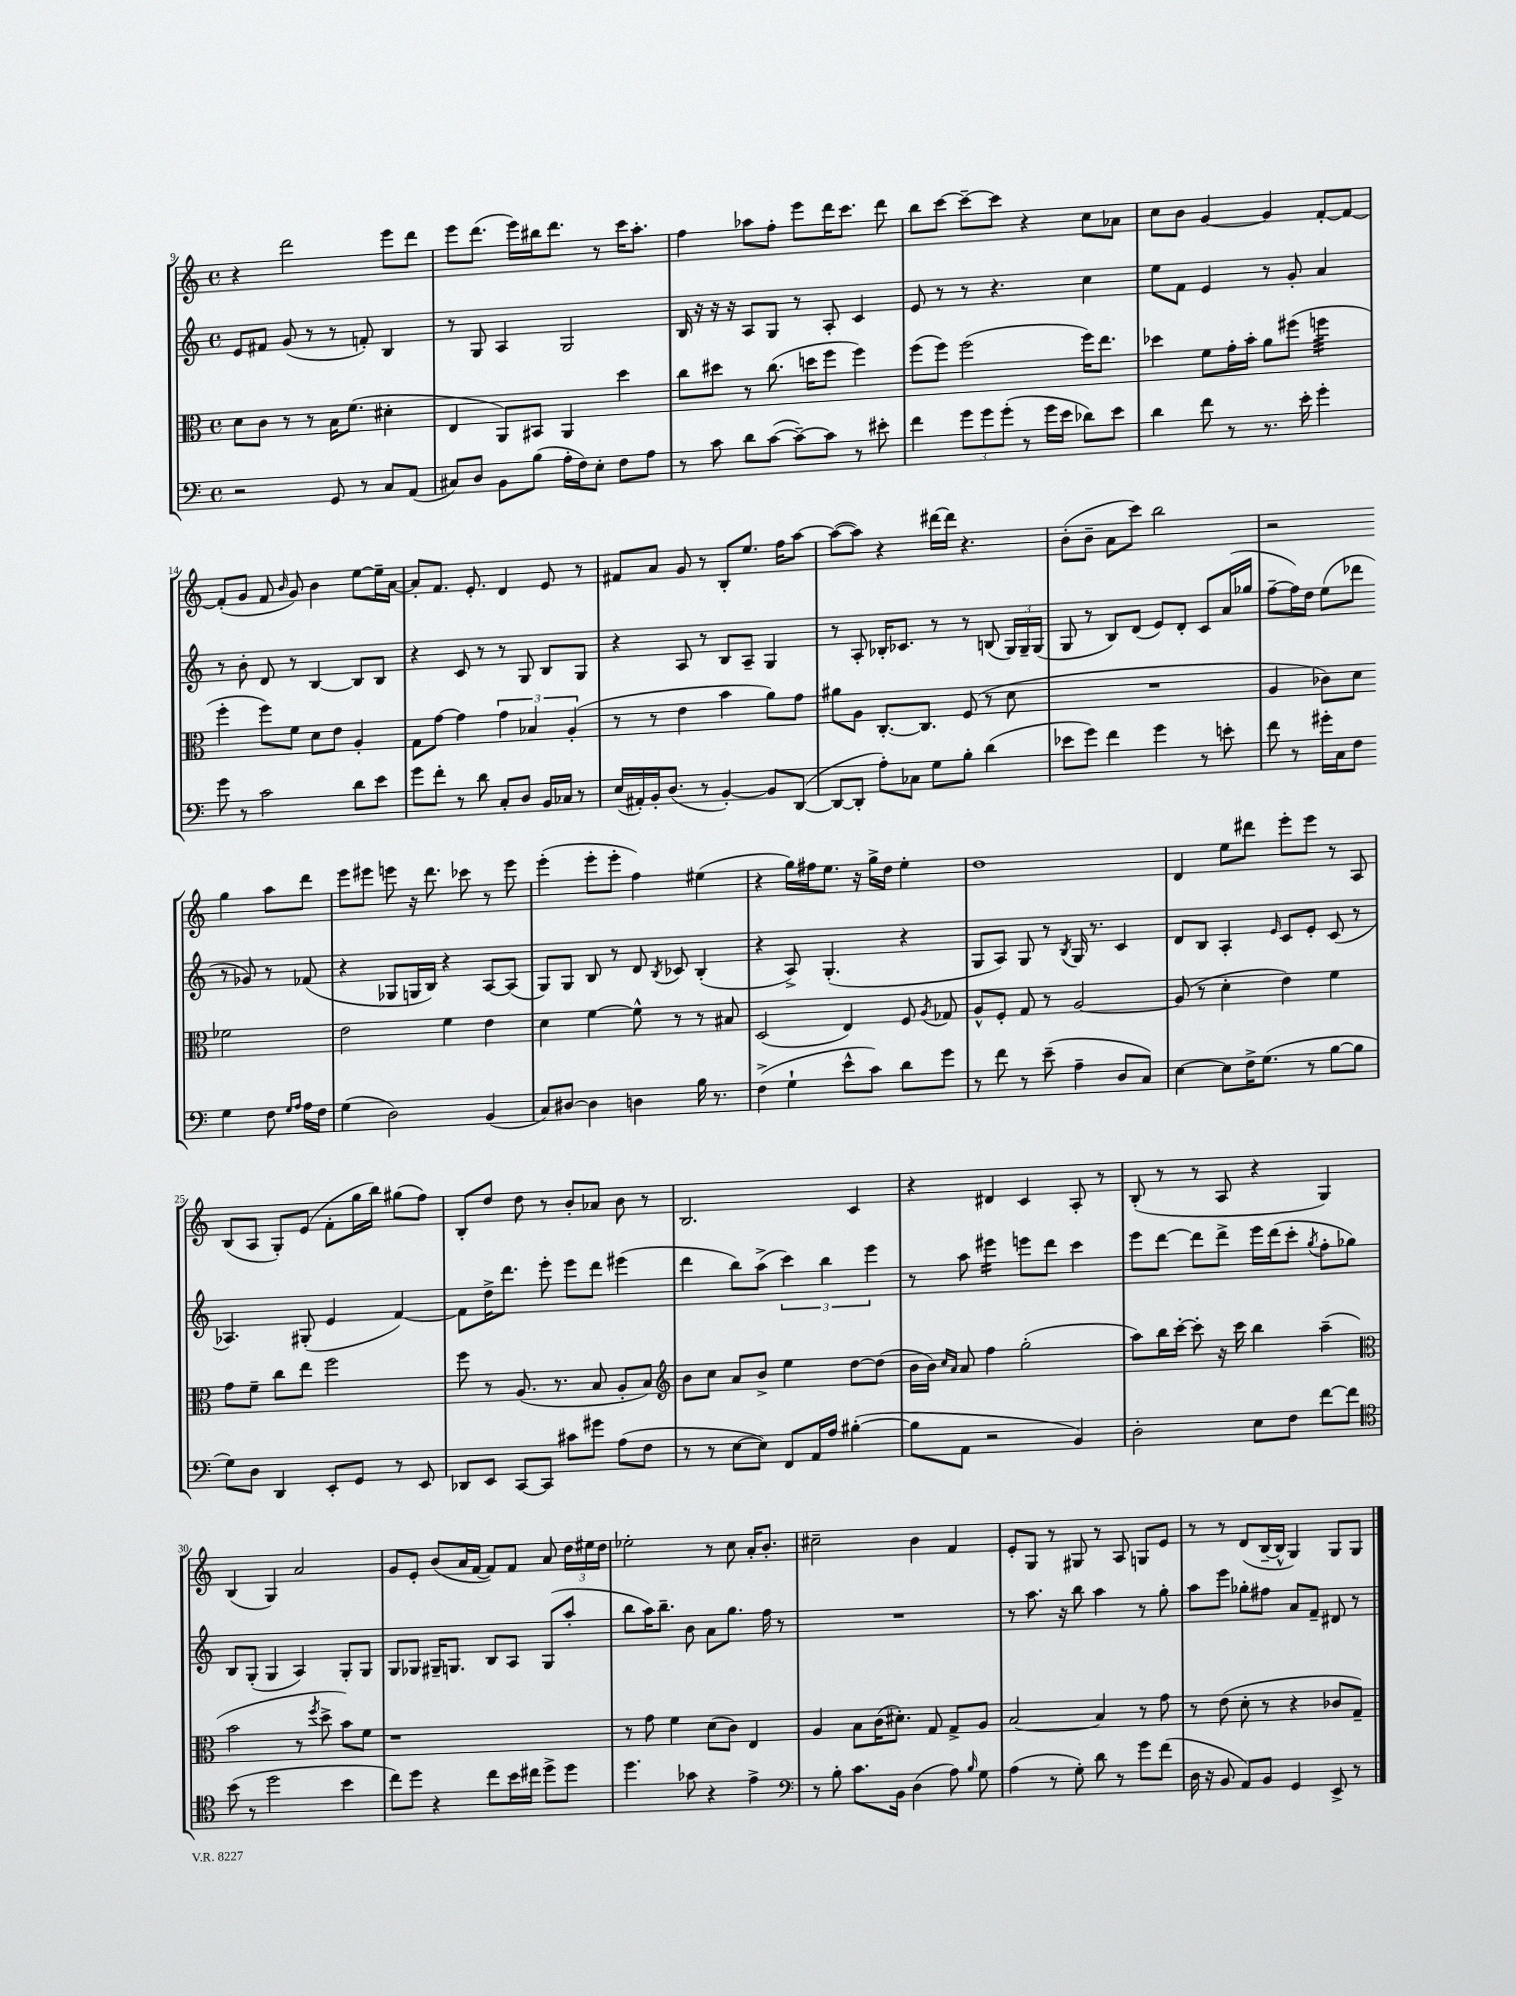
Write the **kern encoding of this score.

**kern	**kern	**kern	**kern
*staff4	*staff3	*staff2	*staff1
*clefF4	*clefC3	*clefG2	*clefG2
*k[]	*k[]	*k[]	*k[]
*M4/4	*M4/4	*M4/4	*M4/4
*met(c)	*met(c)	*met(c)	*met(c)
2r	8d\L	8e/L	4r
.	8c\J	8f#/J	.
.	8r	(8g/	2ddd\
.	8r	8r	.
8GG/	16B\LK	8r	.
.	(8.f\J	.	.
8r	.	8f'/)	.
8C/L	4d#'\	4B/	8eee\L
(8AA/J	.	.	8ddd\J
=	=	=	=
8C#/L)	4E/	8r	8eee\L
8D/J	.	8G/	(8.ddd\J
8BB\L	8AA/L)	4A/	.
.	.	.	16eee\LL)
(8B\J	8BB#/J	.	16bb#\J
.	.	.	8.ddd\J
16A'\LL	4AA/	2G/	.
16F\J)	.	.	.
8E'\J	.	.	8r
8F\L	4dd\	.	16ccc\LK
.	.	.	8.aa'\J
8A\J	.	.	.
=	=	=	=
8r	8cc\L	16B/	4ff\
.	.	16r	.
8c\	8dd#\J	16r	.
.	.	16r	.
8d\L	8r	8A/L	8aa-\L
([8c\J	(8.cc\	8G/J	8ff'\J
8c~\_L)	.	8r	8eee\L
.	16dd\LK	.	.
8c\]J	8ff\J	8A'/	16ddd\K
.	.	.	8.ccc\J
8r	4ff\)	4c/	.
8e#'\	.	.	8ddd\
=	=	=	=
4f\	(8ff\L	8e/	8bb\L
.	8ff\J)	8r	[8ccc\J
12g\L	(2ff\	8r	8ccc~\_L
12g\	.	.	.
.	.	4.r	8ccc\]J
(12g'\J	.	.	.
8r	.	.	4r
16g\LL	.	.	.
16e\JJ	.	.	.
8d-\L)	16ff\LK)	4cc\	8cc\L
.	8.ee\J	.	.
8e\J	.	.	8a-\J
=	=	=	=
4d\	4dd-\	8ee\L	8cc\L
.	.	8f\J	8b\J
8f\	8f\L	4e/	[4g/
8r	16g'\L	.	.
.	16b'\JJ	.	.
8.r	8a\L	8r	4g/]
.	(8ff#\J	8g'/	.
16e'\	.	.	.
4g'\	4ff\	4a/	[8f'/L
.	.	.	8f/_J
=	=	=	=
8g\	4ff'\	8r	(8f'/]L
8r	.	8b'\	8g/J
2c\	8ff\L)	8d/	8f/
.	.	.	16qqb/
.	8f\J	8r	8g/)
.	8d\L	[4B/	4b\
.	8e\J	.	.
8d\L	4A'/	8B/]L	[8ee\L
8e\J	.	8B/J	16ee~\]L
.	.	.	[16a\JJ
=	=	=	=
8g\L	8G\L	4r	8a'/]L
8f'\J	[8g\J	.	8.f/J
8r	4g\]	8c/	.
.	.	.	8.e'/
8d\	.	8r	.
8C'/L	6g\	8r	4d/
8D/J	.	8G/	.
.	6B-/	.	.
16BB/LL	.	8B/L	8e/
16C-/JJ	.	.	.
.	(6A'/	.	.
8r	.	8G/J	8r
=	=	=	=
(16E/LL	8r	4r	8f#/L
16AA#'/)	.	.	.
16BB'/J	8r	.	8a/J
(8.D/J	.	.	.
.	4e\	8A/	8g/
8r	.	8r	8r
[4BB'/)	4b\	8B/L	8B'/L
.	.	8A~/J	8.ee/J
8BB/]L	8a\L)	4G/	.
.	.	.	16ff\LK
([8DD/J	8g\J	.	[8aa\J
=	=	=	=
8DD/_L	8a#\L	8r	(8aa\_L
8DD'/]J	8A\J	8A'/	8aa\]J)
8A'\L)	[8.C'/L	16B-'/LK	4r
.	.	8.c-/J	.
8C-\J	.	.	.
.	8.C/]J	.	.
8G\L	.	8r	[16ddd#\LL
.	.	.	16ddd#\]JJ
8B'\J	(8F/	8r	4.r
(4d\	8r	(8B/	.
.	8d\	24G/LL)	.
.	.	24G~/	.
.	.	(24G/JJ	.
=	=	=	=
8e-\L	1r	8G/	(8b'\L
8g\J)	.	8r	8b~\J
4f\	.	8B/L)	8a\L
.	.	(8d/J	8ccc\J)
4g\	.	8e/L)	2bb\
.	.	8d'/J	.
8r	.	8c/L	.
8e'\	.	(16a/L	.
.	.	16gg-/JJ	.
=	=	=	=
8f\	4A/	[8ff~\L	2r
8r	.	16ff\]L)	.
.	.	16dd\JJ	.
16g#'\LL	8c-\L)	(8ee\L	.
16C\J	.	.	.
8F\J	8d\J	8ddd-\J	.
4G\	2f-\	8r	4gg\
.	.	8g-/)	.
8F\	.	8r	8aa\L
16qqG/LL	.	.	.
16qqA/JJ	.	.	.
16A\LL	.	(8f-/	8ddd\J
16F\JJ	.	.	.
=	=	=	=
(4G\	2e\	4r	8eee\L
.	.	.	8eee#\J
2D\)	.	8G-/L	8eee\
.	.	16G/L	16r
.	.	16B/JJ)	8.ddd\
.	4f\	4r	.
.	.	.	8ccc-\
(4BB/	4e\	[8A/L	8r
.	.	(8A/]J	8eee\
=	=	=	=
8C/L)	4d\	8G/L)	(4eee'\
[8D#/J	.	8G/J	.
4D#\]	[4f\	8B/	8eee'\L
.	.	8r	8eee'\J
4D\	8f^^\]	8d/	4ff\)
.	.	8qB/	.
.	8r	8c-/	.
16B\	8r	(4B'/	(4ee#\
8.r	.	.	.
.	8B#/	.	.
=	=	=	=
(4F^\	(2D/	4r	4r
4G`\	.	8A^/)	16gg\LL)
.	.	.	16ff#\J
.	.	(4.G'/	8.ee\J
8e^^\L	4E/)	.	.
.	.	.	16r
8c\J)	.	.	16gg^\LL
.	.	.	16dd\JJ
8d\L	8F/	4r	4ee'\
.	8qA/	.	.
8g\J	8G-/	.	.
=	=	=	=
8r	8A^^/L	8G/L	1dd
8f\	8F'/J	8A/J)	.
8r	8G/	8G/	.
(8e~\	8r	8r	.
.	.	8qB/	.
4A~\	[2A/	16G/	.
.	.	8.r	.
8D/L	.	4c/	.
8C/J)	.	.	.
=	=	=	=
[4E\	(8A/]	8d/L	4d/
.	8r	8B/J	.
8E\]L	4d'\	4A'/	8ee\L
16F^\K	.	.	8ddd#\J
(8.G\J	.	.	.
.	.	16qqe/	.
.	4e\)	8c/L	8eee'\L
8r	.	8e'/J	8eee\J
[8B\L	4f\	(8c/	8r
8B\]J	.	8r	8A/
=	=	=	=
8G\L)	8g\L	4.A-/)	(8B/L
8D\J	8f~\J	.	8A/J
4DD/	8cc\L	.	8G'/L)
.	8ee\J	(8G#'/	(8e/J
8EE'/L	2ff\	4e/	8f'\L
8GG/J	.	.	16gg\L
.	.	.	16bb\JJ)
8r	.	[4f/)	(8gg#\L
8EE/	.	.	8ff\J)
=	=	=	=
8DD-/L	8ff\	8f\]L	8B'/L
8EE/J	8r	16dd^\K	8dd/J
.	.	8.ddd\J	.
[8CC/L	(8.A/	.	8dd\
8CC/]J	.	8eee'\	8r
.	8.r	.	.
8c#\L	.	8eee\L	8b'/L
8g#\J	8B/	8ddd\J	8a-/J
(8A\L	8A'/L	(4eee#\	8b\
8F\J	8B/J)	.	8r
=	=	=	=
*	*clefG2	*	*
8r	8b\L	4ddd\	2.B/
8r	8cc\J	.	.
[8E\L	8a/L	8bb\L)	.
8E\]J)	8b^/J	(8aa^\J	.
8FF/L	4ee\	6ccc\)	.
16AA/L	.	.	.
.	.	6bb\	.
16A/JJ	.	.	.
([4B#'\	[8dd\L	.	4c/
.	.	6eee\	.
.	(8dd\]J	.	.
=	=	=	=
8B#\]L	16b\LL	8r	4r
.	16b\JJ)	.	.
.	16qqcc/LL	.	.
.	16qqa/JJ	.	.
8AA\J	8a/	8aa\	.
2r	4ff\	4eee#\	4d#/
.	(2gg'\	8eee\L	4c/
.	.	8ddd\J	.
4BB/)	.	4ccc\	8A'/
.	.	.	8r
=	=	=	=
2D'\	8aa\L)	8eee\L	(8B'/
.	16bb\L	[8ddd\J	8r
.	[16ccc'\JJ	.	.
.	8ccc'\]	8ddd\]L	8r
.	16r	8ddd^\J	8A/
.	16ccc\	.	.
8E\L	4bb\	16eee\LL	4r
.	.	(16ddd\J	.
8F\J	.	8ccc'\J	.
.	.	8qgg/	.
[8f\L	(4aa~\	8ff'\L	4G/)
8f\]J	.	8gg-\J)	.
=	=	=	=
*clefC4	*clefC3	*	*
(8b\	2b\	8B/L	(4B/
8r	.	(8G'/J	.
2dd\	.	4G/	4G/)
.	8r	4A/)	2a/
.	8qff/	.	.
.	8dd^\	.	.
4b\	8b\L)	8G'/L	.
.	8f\J	8G/J	.
=	=	=	=
8cc\L)	1r	8G/L	8g/L
8dd\J	.	8G-/J	8e'/J
4r	.	16G#~/LK	(8b/L
.	.	8.G/J	.
.	.	.	16a/L
.	.	.	[16f/JJ
8cc\L	.	8B/L	8f/]L)
16b\L	.	8A/J	8f/J
16cc#\JJ	.	.	.
8dd^\L	.	(8G/L	8a/
8dd\J	.	8aa'/J	24dd\LL
.	.	.	24ee#\
.	.	.	24dd\JJ
=	=	=	=
4.dd\	8r	8bb\L	2ee-'\
.	8g\	16aa\K)	.
.	.	8.bb~\J	.
.	4f\	.	.
8g-\	.	8b\	.
4r	(8d\L	8a\L	8r
.	8c\J)	8.gg\J	8cc\
4e^\	4E/	.	16a'/LK
.	.	16ff\	8.b'/J
.	.	8r	.
=	=	=	=
*clefF4	*	*	*
8r	4A/	1r	2cc#~\
8B'\	.	.	.
8.c\L	8B\L	.	.
.	(16c\K	.	.
16BB\Jk	8.d#'\J)	.	.
(4D\	.	.	4b\
.	8G/	.	.
8A\)	8G^/L	.	4f/
16qqB/	.	.	.
8G\	8A/J	.	.
=	=	=	=
(4A\	[2B/	8r	8e'/L
.	.	8.aa\	8G/J
8r	.	.	8r
.	.	16r	.
8G'\)	.	8bb\	8G#/
8d\	4B/]	4aa\	8r
8r	.	.	8A/
8g\L	8r	8r	8G/L
(8f\J	8g\	8gg'\	8e/J
=	=	=	=
16D\	8r	8aa\L	8r
16r	.	.	.
8BB/	(8e\	8eee\J	8r
8AA/L)	8d'\	8gg-'\L	(8d/L
8BB/J	8r	8ff#\J	[16B~/L
.	.	.	16B^^/]JJ
4GG/	4r	8a/L	4G/)
.	.	8f~/J	.
8EE^/	8c-/L	8d#/	8G/L
8r	8G~/J)	8r	8G/J
==	==	==	==
*-	*-	*-	*-
